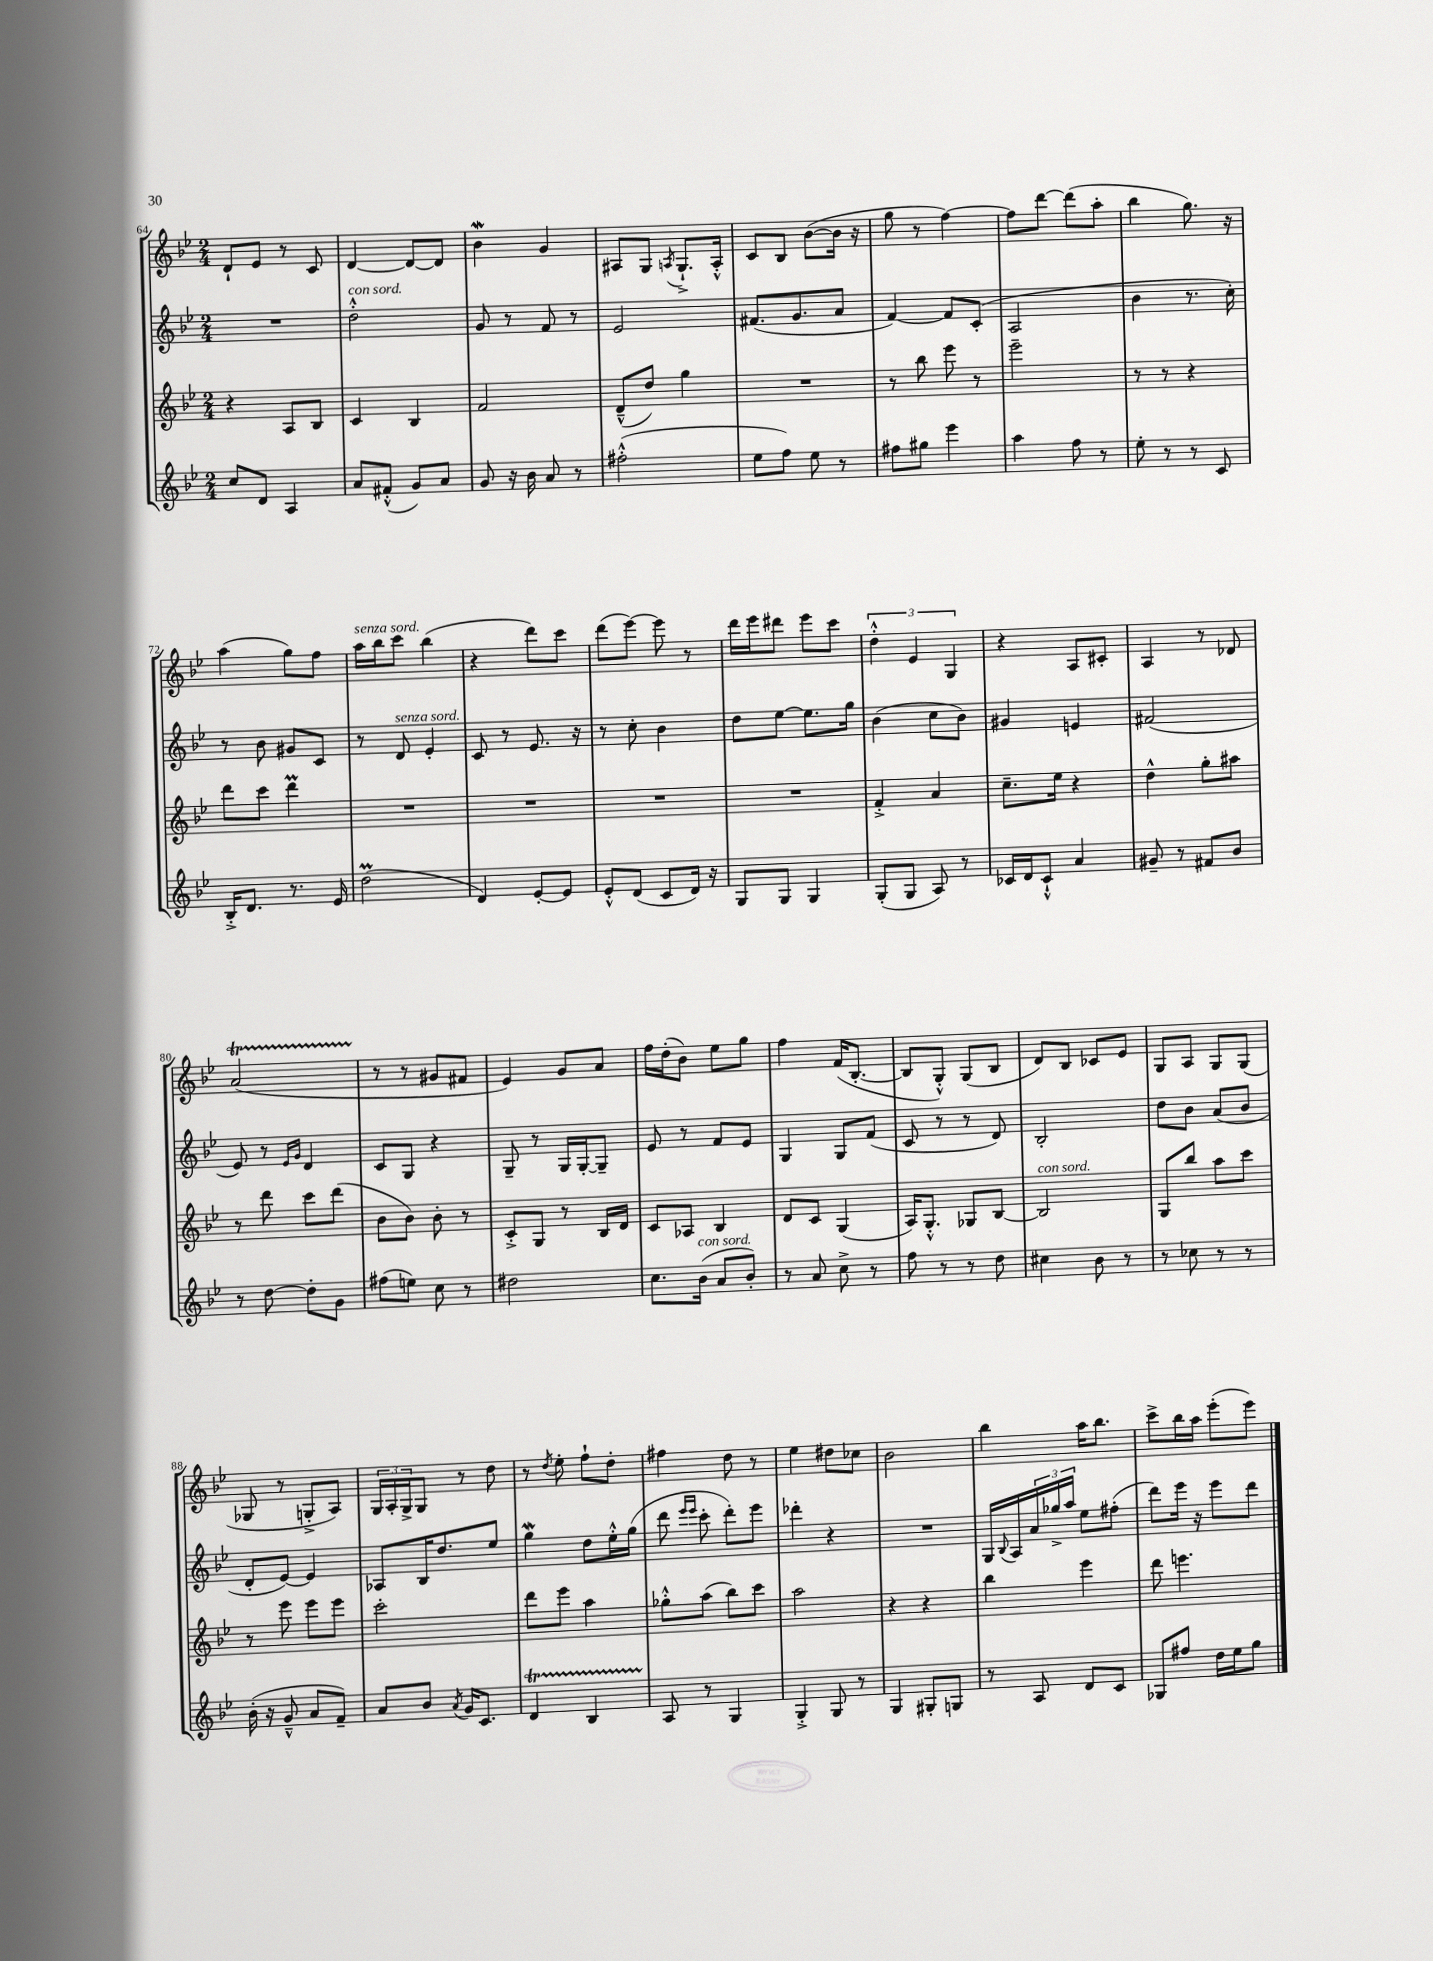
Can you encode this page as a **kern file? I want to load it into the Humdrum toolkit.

**kern	**kern	**kern	**kern
*part4	*part3	*part2	*part1
*staff4	*staff3	*staff2	*staff1
*clefG2	*clefG2	*clefG2	*clefG2
*k[b-e-]	*k[b-e-]	*k[b-e-]	*k[b-e-]
*M2/4	*M2/4	*M2/4	*M2/4
=64	=64	=64	=64
8cc/L	4r	2r	8d`/L
8d/J	.	.	8e-/J
4A/	8A/L	.	8r
.	8B-/J	.	8c/
=65	=65	=65	=65
!	!	!LO:TX:a:i:t=con sord.	!
8a/L	4c/	2dd'^^\	[4d/
(8f#X'^^/J	.	.	.
8g/L)	4B-/	.	8d/L_
8a/J	.	.	8d/J]
=66	=66	=66	=66
8g/	2f/	8g/	4b-w\
16r	.	8r	.
16b-\	.	.	.
8a/	.	8f/	4g/
8r	.	8r	.
=67	=67	=67	=67
(2ff#X'^^\	(8d~^^/L	2e-/	8A#X/L
.	8dd/J)	.	8G/J
.	.	.	8qAn/
.	4gg\	.	8.G`^/L
.	.	.	16A'^^/Jk
=68	=68	=68	=68
8ee-\L	2r	(8.f#X/L	8c/L
8ff\J)	.	.	8B-/J
.	.	8.g/	.
8ee-\	.	.	([8b-\L
8r	.	8a/J	16b-\Jk]
.	.	.	16r
=69	=69	=69	=69
8ff#X\L	8r	[4f/)	8gg\
8gg#X\J	8bb-\	.	8r
4eee-\	8eee-\	8f/L]	[4ff\)
.	8r	(8c'/J	.
=70	=70	=70	=70
4aa\	2eee-~\	2A/	8ff\L]
.	.	.	[8ddd\J
8ff\	.	.	(8ddd\L]
8r	.	.	8aa'\J
=71	=71	=71	=71
8ee-'\	8r	4b-\	4bb-\
8r	8r	.	.
8r	4r	8.r	8.gg\)
8c/	.	.	.
.	.	16cc'\)	16r
!!LO:LB:g=z
=72	=72	=72	=72
16B-'^/KL	8ddd\L	8r	(4aa\
8.d/J	.	.	.
.	8ccc\J	8b-\	.
8.r	4dddm\	8g#X/L	8gg\L)
.	.	8c/J	8ff\J
16e-/	.	.	.
=73	=73	=73	=73
!	!	!	!LO:TX:a:i:t=senza sord.
(2ddm\	2r	8r	16aa\LL
.	.	.	16bb-\J
!	!	!LO:TX:a:i:t=senza sord.	!
.	.	8d/	8ccc\J
.	.	4e-'/	(4bb-\
=74	=74	=74	=74
4d/)	2r	8c/	4r
.	.	8r	.
[8e-'/L	.	8.e-/	8ddd\L)
8e-/J]	.	.	8ccc\J
.	.	16r	.
=75	=75	=75	=75
8e-'^^/L	2r	8r	(8ddd\L
(8d/J	.	8cc'\	[8eee-\J)
8c/L	.	4b-\	8eee-\]
16d/Jk)	.	.	8r
16r	.	.	.
=76	=76	=76	=76
8G/L	2r	8dd\L	16ddd\LL
.	.	.	16eee-\J
8G/J	.	[8ee-\J	8ddd#X\J
4G/	.	8.ee-\L]	8eee-\L
.	.	.	8ccc\J
.	.	16gg\Jk	.
=77	=77	=77	=77
(8G'/L	4f'^/	(4b-\	6dd'^^\
8G/J	.	.	.
.	.	.	6e-/
8A/)	4a/	8cc\L	.
.	.	.	6G/
8r	.	8b-\J)	.
=78	=78	=78	=78
16c-X/LL	8.cc~\L	4g#X/	4r
16d/J	.	.	.
8c-`^^/J	.	.	.
.	16ee-\Jk	.	.
4a/	4r	4en/	8A/L
.	.	.	8c#X'/J
=79	=79	=79	=79
8g#X~/	4dd^^\	(2f#X/	4A/
8r	.	.	.
8f#X/L	8gg'\L	.	8r
8b-/J	8aa#X\J	.	8d-X/
!!LO:LB:g=z
=80	=80	=80	=80
8r	8r	8e-/)	(2at/
[8dd\	8ddd\	8r	.
.	.	16qqe-/LL	.
.	.	16qqg/JJ	.
8dd'\L]	8ccc\L	4d/	.
8g\J	(8ddd\J	.	.
=81	=81	=81	=81
(8ff#X\L	8b-\L	8c/L	8r
8een\J)	8b-\J)	8G/J	8r
8cc\	8b-'\	4r	8g#X/L
8r	8r	.	8f#X/J
=82	=82	=82	=82
2dd#X\	8c'^/L	8G~/	4e-/)
.	8G/J	8r	.
.	8r	16G/LL	8g/L
.	.	[16G'/J	.
.	16B-/LL	8G~/J]	8a/J
.	16d/JJ	.	.
=83	=83	=83	=83
8.cc\L	8c/L	8e-/	16ff\LL
.	.	.	(16dd'\J
.	8A-X/J	8r	8b-\J)
!LO:TX:a:i:t=con sord.	!	!	!
(16b-\Jk	.	.	.
8a/L	4B-/	8f/L	8ee-\L
8b-'/J)	.	8e-/J	8gg\J
=84	=84	=84	=84
8r	8d/L	4G/	4ff\
8a/	8c/J	.	.
8cc^\	(4G/	8G/L	(16f/KL
.	.	.	[8.B-'/J
8r	.	(8f/J	.
=85	=85	=85	=85
8ff\	16A/KL)	8c/	8B-/L]
.	8.G'^^/J	.	.
8r	.	8r	8G'^^/J)
8r	8G-X/L	8r	(8G/L
8dd\	[8B-/J	8d/)	8B-/J
=86	=86	=86	=86
!	!LO:TX:a:i:t=con sord.	!	!
4cc#X\	2B-/]	2B-'/	8d/L)
.	.	.	8B-/J
8b-\	.	.	8c-X/L
8r	.	.	8e-/J
=87	=87	=87	=87
8r	8G/L	8dd\L	8G/L
8cc-X\	8bb-/J	8b-\J	8A/J
8r	8aa\L	(8a/L	8G/L
8r	8ccc\J	8b-/J	(8G/J
!!LO:LB:g=z
=88	=88	=88	=88
(16b-'\	8r	8d'/L	8G-X/
16r	.	.	.
8g~^^/	8eee-\	[8e-/J)	8r
8a/L	8eee-\L	4e-/]	8Gn'^/L
8f~/J)	8eee-\J	.	8A/J)
=89	=89	=89	=89
8a/L	2ccc'\	8A-X/L	24G/LL
.	.	.	24A'/
.	.	.	24G^/J
8b-/J	.	16B-/K	8G/J
.	.	8.dd/	.
8qa/	.	.	.
16g/KL	.	.	8r
8.c/J	.	.	.
.	.	8ee-/J	8dd\
=90	=90	=90	=90
4dt/	8ddd\L	4ggW\	8r
.	.	.	8qdd/
.	8eee-\J	.	8ee-'\
4B-TTT/	4aa\	8dd\L	8ff`\L
.	.	16ee-'^^\L	8dd'\J
.	.	(16gg\JJ	.
=91	=91	=91	=91
8A/	8gg-X'^^\L	8ddd\	4ff#X\
.	.	16qqeee-/LL	.
.	.	16qqeee-/JJ	.
8r	(8aa\J	8ccc'\	.
4G/	8bb-\L)	8ddd'\L)	8dd\
.	8ccc\J	8eee-\J	8r
=92	=92	=92	=92
4G'^/	2aa\	4ddd-X'\	4ee-\
8G/	.	4r	8dd#X\L
8r	.	.	8cc-X\J
=93	=93	=93	=93
4G/	4r	2r	2b-\
8G#X'/L	4r	.	.
8Gn/J	.	.	.
=94	=94	=94	=94
8r	4bb-\	16G/LL	4bb-\
.	.	8qqB-/	.
.	.	16A/	.
8A/	.	24a/	.
.	.	24gg-X^/	.
.	.	24aa/JJ	.
8d/L	4eee-\	8ee-\L	16aa\KL
.	.	.	8.bb-\J
8c/J	.	(8ff#X'\J	.
=95	=95	=95	=95
8G-X/L	8ddd\	8ddd\L)	8ccc^\L
8ff#X/J	4.eeen\	16eee-\Jk	16bb-\L
.	.	16r	16aa\JJ
16dd\LL	.	8eee-\L	(8eee-'\L
16ee-\J	.	.	.
8gg\J	.	8ddd\J	8eee-\J)
==	==	==	==
*-	*-	*-	*-
